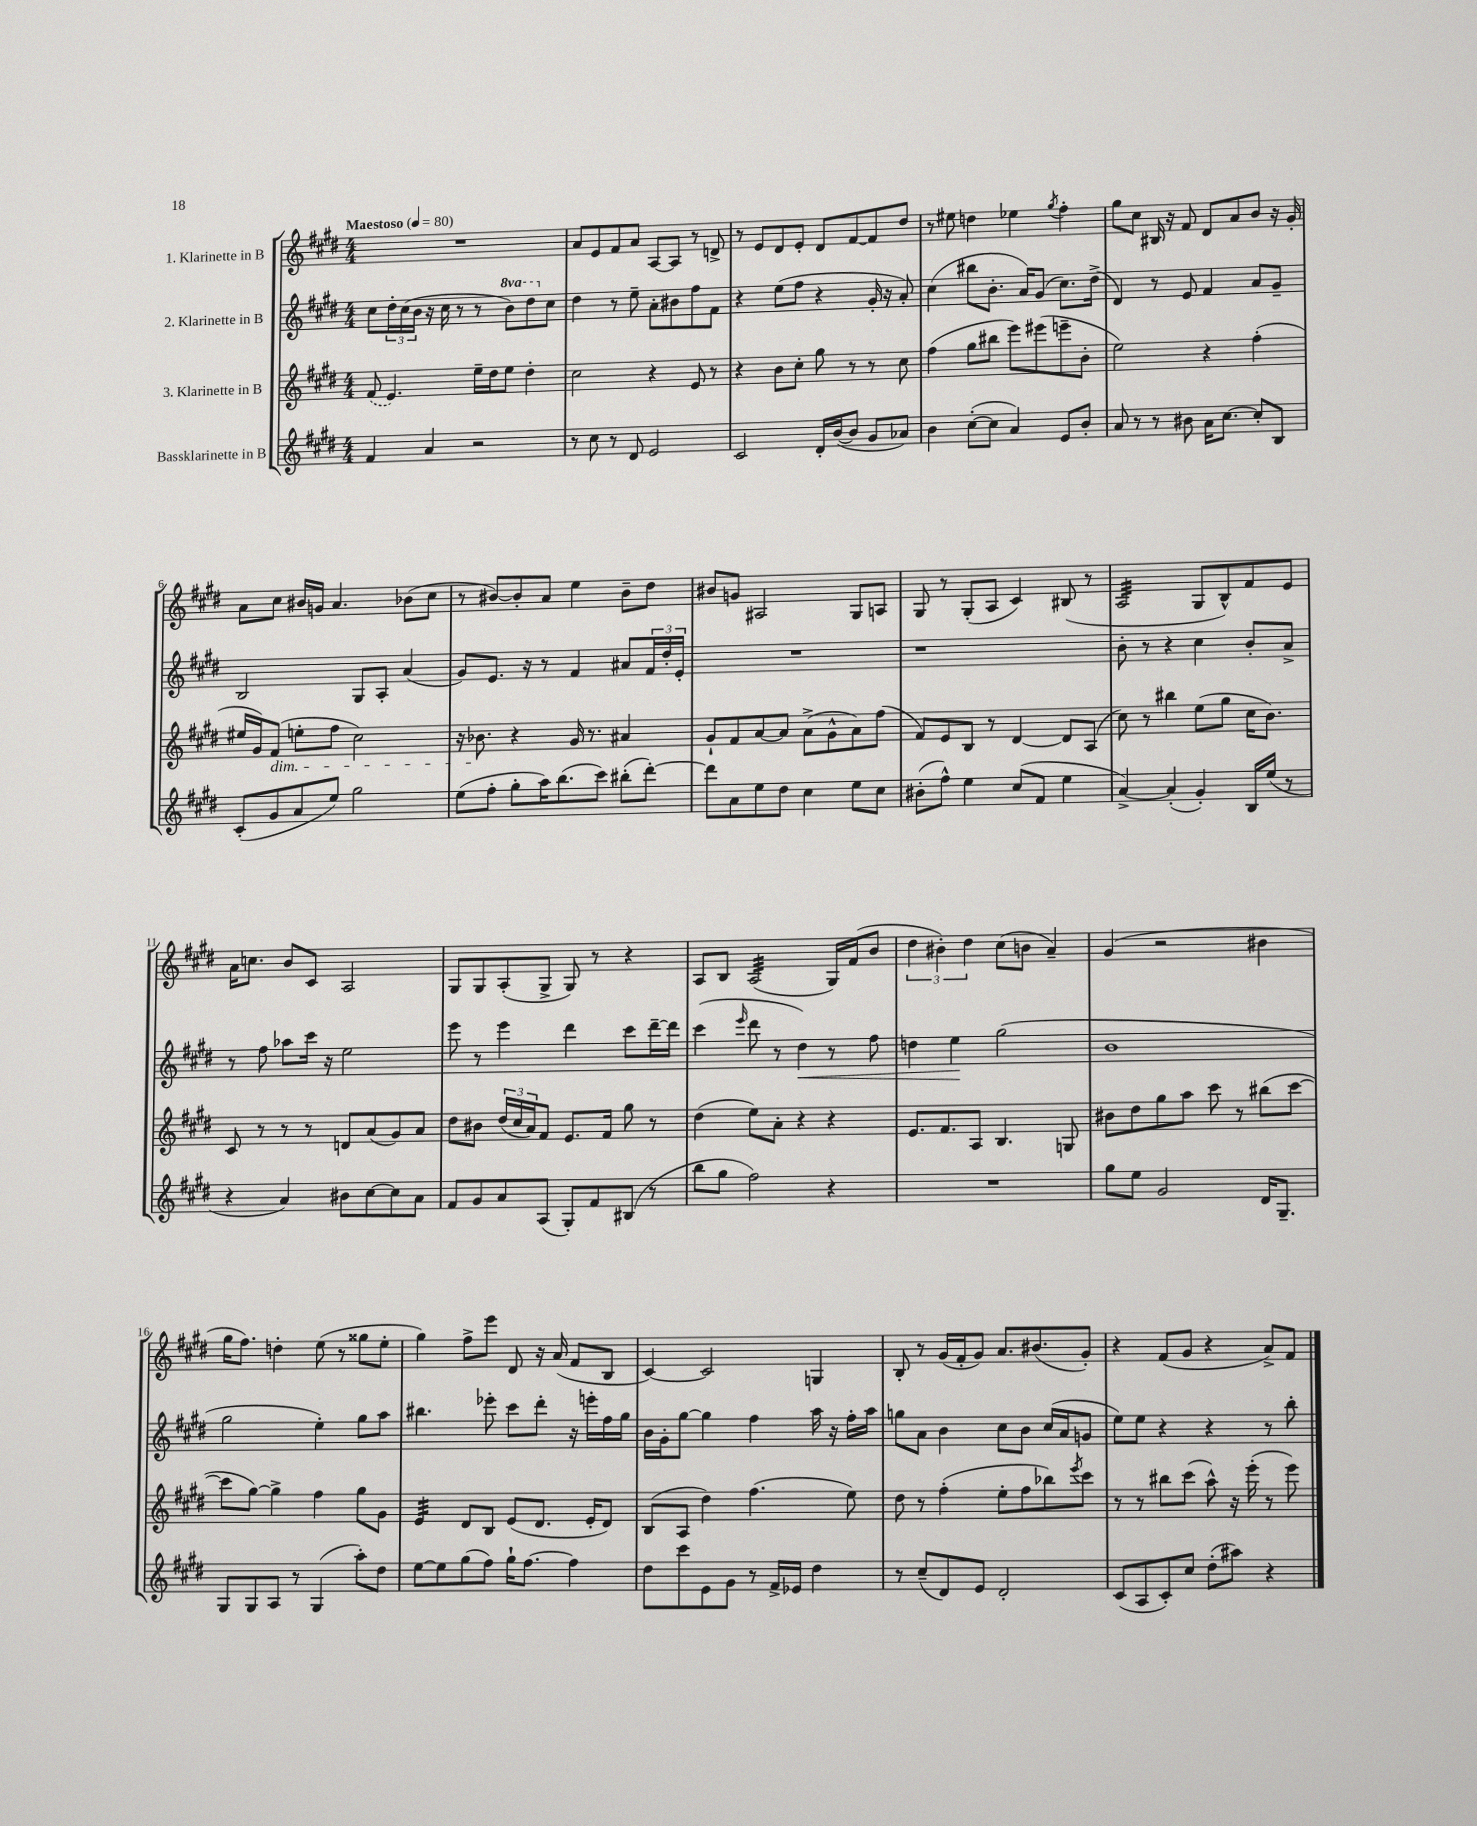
<<
\new StaffGroup <<
\new Staff = "s0" \with { instrumentName = "1. Klarinette in B" } {
    \clef treble \key e \major \numericTimeSignature \time 4/4 \tempo "Maestoso" 4 = 80
    R1 |
    a'8 e'8 fis'8 a'8 a8~ a8 r8 d'8-> |
    r8 e'8 dis'8 e'8-. dis'8 fis'8~ fis'8 dis''8 |
    r8 eis''8 d''4 ees''4 \acciaccatura { gis''8 } fis''4-. |
    gis''8 cis''8 bis16 r16 fis'8 dis'8 a'8 b'8 r16 gis'16-. |
    a'8 cis''8 bis'16 g'16 a'4. bes'8( cis''8 |
    r8 bis'8~) bis'8-. a'8 e''4 bis'8-- dis''8 |
    bis'8 g'8 ais2 gis8 a8 |
    gis8 r8 gis8-.( a8 cis'4) bis8( r8 |
    a2:32 gis8 b8-^) fis'8 e'8 |
    a'16 c''8. b'8 cis'8 a2 |
    gis8 gis8 a8-.( gis8-> gis8) r8 r4 |
    a8 b8 a2:32( gis16) fis'16( b'8 |
    \tuplet 3/2 { dis''4 bis'4-.) dis''4 } cis''8( b'8 a'4--) |
    gis'4( r2 bis'4 |
    gis''16 fis''8.) d''4-. e''8( r8 gisis''8 e''8-. |
    gis''4) fis''8-> e'''8 dis'8 r16 a'16( fis'8 b8 |
    cis'4~) cis'2 g4 |
    b8-. r8 gis'16( fis'16-. gis'8) a'8. bis'8.( gis'8-.) |
    r4 fis'8( gis'8 r4 a'8->) fis'8 \bar "|." |
}
\new Staff = "s1" \with { instrumentName = "2. Klarinette in B" } {
    \clef treble \key e \major \numericTimeSignature \time 4/4 \set Staff.ottavationMarkups = #ottavation-simple-ordinals
    cis''8 \tuplet 3/2 { dis''16-. cis''16( b'16 } r16 cis''16 r8 r8 \ottava #1 b''8) dis'''8 \ottava #0 cis''8 |
    dis''4 r8 e''8-- a'8-. bis'8 fis''8 fis'8 |
    r4 e''8( fis''8 r4 gis'16-. r16 a'8-.) |
    cis''4( bis''8 b'8.-. a'16) gis'8( cis''8.) dis''16->( |
    dis'4) r8 e'8 fis'4 a'8 gis'8-- |
    b2 gis8 a8-. a'4( |
    gis'8) e'8. r16 r8 fis'4 ais'8 \tuplet 3/2 { fis'16 dis''16-. e'16-. } |
    R1 |
    r1 |
    b'8-. r8 r4 cis''4 b'8-. a'8-> |
    r8 fis''8 aes''8 cis'''16 r16 e''2 |
    e'''8 r8 e'''4 dis'''4 cis'''8 dis'''16~-- dis'''16 |
    cis'''4( \grace { e'''16 } dis'''8 r8 dis''4\<) r8 fis''8 |
    d''4 e''4\! gis''2( |
    b'1 |
    gis''2 e''4-.) gis''8 a''8 |
    bis''4. ees'''8-. cis'''8 dis'''8-. r16 e'''16-. fis''16 gis''16 |
    b'16 gis'16-. gis''8~ gis''4 fis''4 a''16 r16 fis''16-. a''16 |
    g''8 a'8 b'4 cis''8 b'8 cis''16( a'16 g'8 |
    e''8) e''8 r4 r4 r8 b''8-. \bar "|." |
}
\new Staff = "s2" \with { instrumentName = "3. Klarinette in B" } {
    \clef treble \key e \major \numericTimeSignature \time 4/4
    \once \slurDashed fis'8( e'4.) e''16-- dis''16 e''8 dis''4-. |
    cis''2 r4 e'8 r8 |
    r4 b'8 cis''8-. gis''8 r8 r8 cis''8 |
    fis''4( gis''8 bis''8 e'''8) eis'''8( e'''8-- b'8-. |
    e''2) r4 fis''4-.( |
    eis''16 gis'16) fis'8\dim( e''8-. fis''8 cis''2) |
    r16 bes'8.\! r4 gis'16 r8. ais'4 |
    gis'8-! fis'8 a'8~ a'8 a'8->( gis'8-^ a'8) fis''8( |
    fis'8) e'8 b8 r8 dis'4~ dis'8 a8( |
    cis''8) r8 bis''4 e''8( gis''8 cis''16 b'8.) |
    cis'8 r8 r8 r8 d'8 a'8( gis'8) a'8 |
    dis''8 bis'8 \tuplet 3/2 { dis''16( cis''16 a'16) } fis'8 e'8. fis'16 gis''8 r8 |
    dis''4( e''8) a'8-. r4 r4 |
    e'8. fis'8. a8 b4. g8 |
    bis'8 dis''8 gis''8 a''8 cis'''8 r8 bis''8( cis'''8~ |
    cis'''8 gis''8~) gis''4-> fis''4 gis''8 gis'8 |
    e'4:32 dis'8 b8 e'8( dis'8. e'16-. dis'8) |
    b8( a8 dis''4) fis''4.( e''8) |
    dis''8 r8 fis''4-.( e''8-. fis''8 bes''8) \acciaccatura { e'''8 } cis'''8 |
    r8 r8 bis''8 cis'''8( a''8-^) r16 e'''16-.( r8 e'''8) \bar "|." |
}
\new Staff = "s3" \with { instrumentName = "Bassklarinette in B" } {
    \clef treble \key e \major \numericTimeSignature \time 4/4
    fis'4 a'4 r2 |
    r8 cis''8 r8 dis'8 e'2 |
    cis'2 dis'16-. b'16~( b'8 gis'8 aes'8) |
    b'4 cis''8~-.( cis''8 a'4) e'8 b'8-. |
    a'8 r8 r8 bis'8 a'16 cis''8.~ cis''8-. b8 |
    cis'8-.( gis'8 a'8 e''8) gis''2 |
    e''8( fis''8-. gis''8-. a''16) b''8.( cis'''8) bis''8-.( dis'''8~-.) |
    dis'''8 a'8 e''8 dis''8 cis''4 e''8 cis''8 |
    bis'8-.( fis''8-^) e''4 cis''8( fis'8 e''4 |
    a'4~->) a'4-.( gis'4-.) b16 e''16( r8 |
    r4 a'4) bis'8 cis''8~ cis''8 a'8 |
    fis'8 gis'8 a'8 a8( gis8-.) fis'8 bis8( r8 |
    b''8 gis''8 fis''2) r4 |
    R1 |
    gis''8 e''8 gis'2 dis'16 gis8.-- |
    gis8 gis8 a8 r8 gis4( a''8-.) dis''8 |
    e''8~ e''8 gis''8( fis''8) gis''16-! fis''8.~ fis''4 |
    dis''8 cis'''8 e'8 gis'8 r8 fis'16-> ees'16 dis''4 |
    r8 cis''8--( dis'8) e'8 dis'2-. |
    cis'8( a8 cis'8-.) cis''8 dis''8-.( ais''8) r4 \bar "|." |
}
>>
>>
